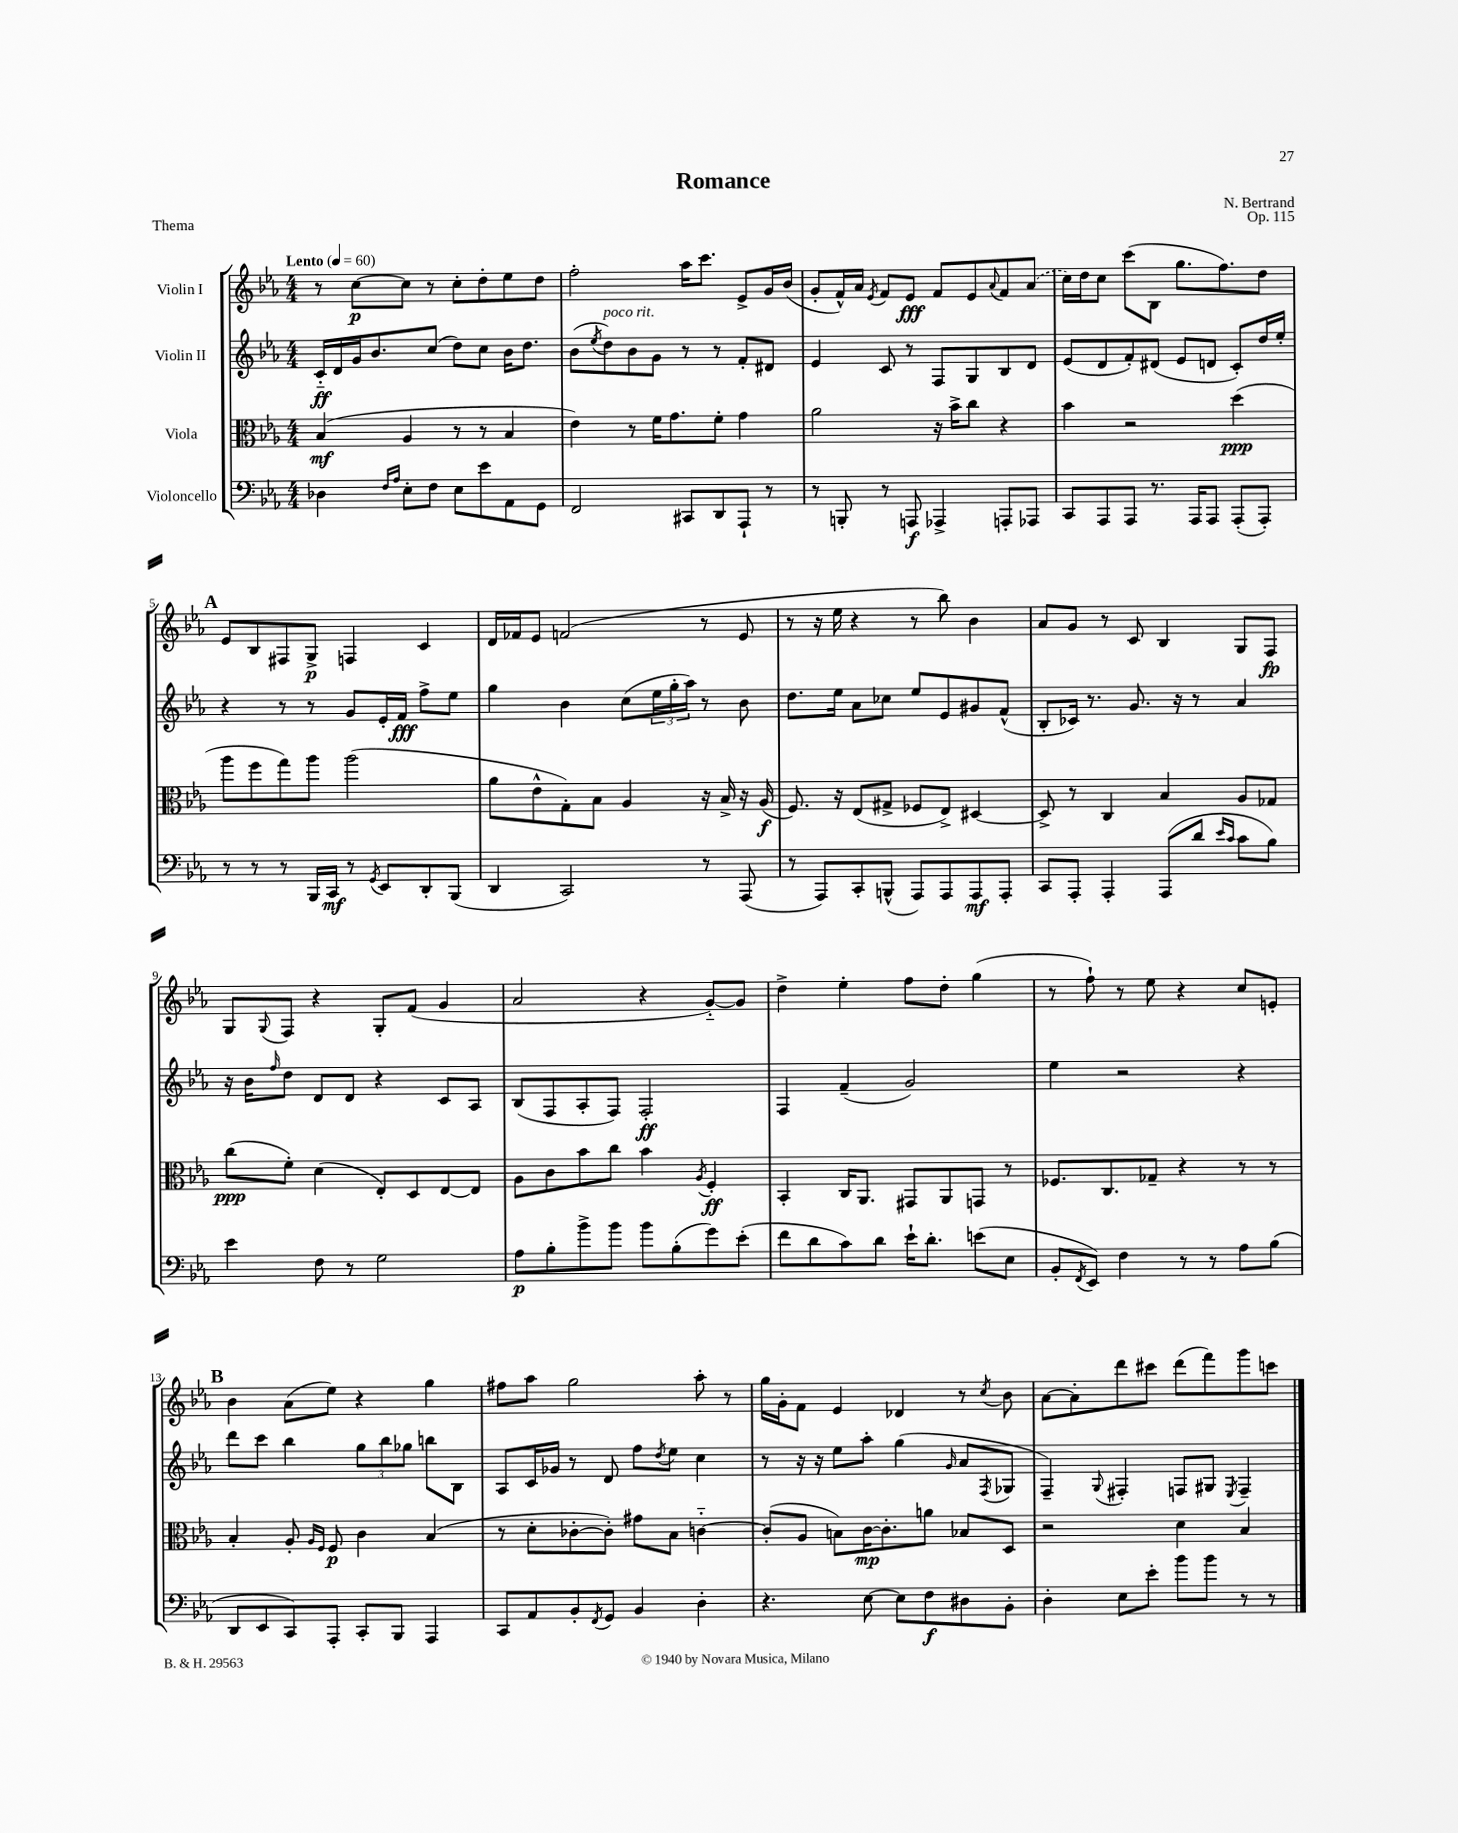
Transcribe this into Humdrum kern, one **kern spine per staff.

**kern	**kern	**kern	**kern
*staff4	*staff3	*staff2	*staff1
*clefF4	*clefC3	*clefG2	*clefG2
*k[b-e-a-]	*k[b-e-a-]	*k[b-e-a-]	*k[b-e-a-]
*M4/4	*M4/4	*M4/4	*M4/4
*MM60	*MM60	*MM60	*MM60
4D-	(4B-	16c'~	8r
.	.	16d	.
.	.	16g	[8cc
.	.	8.b-	.
16qqF	.	.	.
16qqA-	.	.	.
8E-'	4A-	.	8cc]
8F	.	(8cc	8r
8E-	8r	8dd)	8cc'
8e-	8r	8cc	8dd'
8AA-	4B-	16b-	8ee-
.	.	8.dd	.
8GG	.	.	8dd
=	=	=	=
2FF	4e-)	(8b-	2ff'
.	.	8qee-	.
.	.	8dd)	.
.	8r	8b-	.
.	16f	8g	.
.	8.g	.	.
8CC#	.	8r	16aa-
.	.	.	8.ccc
8DD	8f'	8r	.
8AAA-`	4g	8f'	8e-^
8r	.	8d#	16g
.	.	.	(16b-
=	=	=	=
8r	2a-	4e-	8g'
8BBB'	.	.	16f^^)
.	.	.	16a-
.	.	.	8qe-
8r	.	8c	8f
8AAA	.	8r	8e-
4AAA-^	16r	8F	8f
.	16b-^	.	.
.	8cc	8G	8e-
.	.	.	8qqa-
8AAA'	4r	8B-	8f
8AAA-	.	8d	(8a-
=	=	=	=
8CC	4b-	(8e-	16cc)
.	.	.	16dd
8AAA-	.	8d	8cc
8AAA-	2r	8f')	(8ccc
8.r	.	(8d#	8B-
.	.	8e-	8.gg
16AAA-	.	.	.
8AAA-	.	8d	.
.	.	.	8.ff)
(8AAA-'	(4dd	8c')	.
8AAA-')	.	16dd	8dd
.	.	16ee-'	.
=	=	=	=
8r	8aa-	4r	8e-
8r	8ff	.	8B-
8r	8gg)	8r	8F#
16BBB-	8aa-	8r	8G^
16CC	.	.	.
8r	(2aa-	8g	4F
8qGG	.	.	.
8EE-	.	16e-'	.
.	.	16f	.
8DD'	.	8ff^	4c
(8BBB-	.	8ee-	.
=	=	=	=
4DD	8a-	4gg	16d
.	.	.	16f-
.	8e-^^	.	8e-
2CC)	8G')	4b-	(2f
.	8B-	.	.
.	4A-	(8cc	.
.	.	24ee-	.
.	.	24gg'	.
.	.	24aa-)	.
8r	16r	8r	8r
.	16B-^	.	.
(8AAA-	16r	8b-	8e-
.	(16A-	.	.
=	=	=	=
8r	8.F)	8.dd	8r
8AAA-)	.	.	16r
.	16r	16ee-	16ee-
8CC'	(8E-	8a-	4r
(8BBB^^	8G#^	8cc-	.
8AAA-)	8F-	8ee-	8r
8AAA-	8E-^)	8e-	8bb-)
8AAA-	[4D#	8g#	4b-
8AAA-'	.	(8f^^	.
=	=	=	=
8CC	8D#^]	8B-'	8a-
8AAA-'	8r	16c-)	8g
.	.	8.r	.
4AAA-'	4C	.	8r
.	.	8.g	8c
(8AAA-	4B-	.	4B-
.	.	16r	.
8d	.	8r	.
16qqe-	.	.	.
16qqc	.	.	.
8c	8A-	4a-	8G
8B-)	8G-	.	8F
=	=	=	=
4e-	(8cc	16r	8G
.	.	16b-	.
.	.	16qqff	8qqG
.	8f')	8dd	8F
8F	(4d	8d	4r
8r	.	8d	.
2G	8E-')	4r	8G'
.	8D	.	(8f
.	[8E-	8c	4g
.	8E-]	8A-	.
=	=	=	=
8A-	8A-	(8B-	2a-
8B-'	8c	8F	.
8b-^	8b-	8A-'	.
8b-	8cc	8F)	.
8b-	4b-	2F'	4r
(8B-'	.	.	.
.	8qA-	.	.
8g)	4F'	.	[8g'~)
(8e-'	.	.	8g]
=	=	=	=
8f	4BB-'	4F	4dd^
8d	.	.	.
8c)	16C	(4f~	4ee-'
.	8.AA-	.	.
8d	.	.	.
16e-`	8GG#	2g)	8ff
8.d'	.	.	.
.	8AA-	.	8dd'
(8e	8GG	.	(4gg
8E-	8r	.	.
=	=	=	=
8BB-'	8.F-	4ee-	8r
8qFF	.	.	.
8EE-)	.	.	8ff`)
.	8.C	.	.
4F	.	2r	8r
.	8G-~	.	8ee-
8r	4r	.	4r
8r	.	.	.
8A-	8r	4r	8cc
(8B-	8r	.	8e'
=	=	=	=
8DD	4B-'	8ddd	4b-
8EE-	.	8ccc	.
8CC)	8A-'	4bb-	(8a-
.	16qqA-	.	.
.	16qqF	.	.
8AAA-'	8F	.	8ee-)
8CC'	4c	12gg	4r
.	.	12bb-	.
8BBB-	.	.	.
.	.	12gg-	.
4AAA-	(4B-	8bb	4gg
.	.	8B-	.
=	=	=	=
8CC	8r	8A-	8ff#
8AA-	8d'	16c	8aa-
.	.	16g-	.
8BB-'	[8c-'	8r	2gg
8qFF	.	.	.
8GG	8c-'])	8d	.
4BB-	8g#	8ff	.
.	.	8qdd	.
.	8B-	8ee-	.
4D'	[4c'~	4cc	8aa-'
.	.	.	8r
=	=	=	=
4.r	(8c']	8r	16gg
.	.	.	16g'
.	8A-	16r	8f
.	.	16r	.
.	8B)	8ee-	4e-
[8E-	[16c	8aa-'	.
.	8.c']	.	.
8E-]	.	(4gg	4d-
8F	8a	.	.
.	.	16qqg	.
8D#	8B-	8a-	8r
.	.	8qF	8qcc
8BB-'	8D	8G-	8b-
=	=	=	=
4D'	2r	4F~)	[8a-
.	.	.	8a-']
.	.	8qqG	.
8E-	.	4F#'	8ddd
8e-'	.	.	8ccc#
8b-	4d	8F	(8ddd
8b-	.	8G#	8fff)
.	.	8qE-	.
8r	4B-	4F~	8ggg
8r	.	.	8ccc
==	==	==	==
*-	*-	*-	*-
